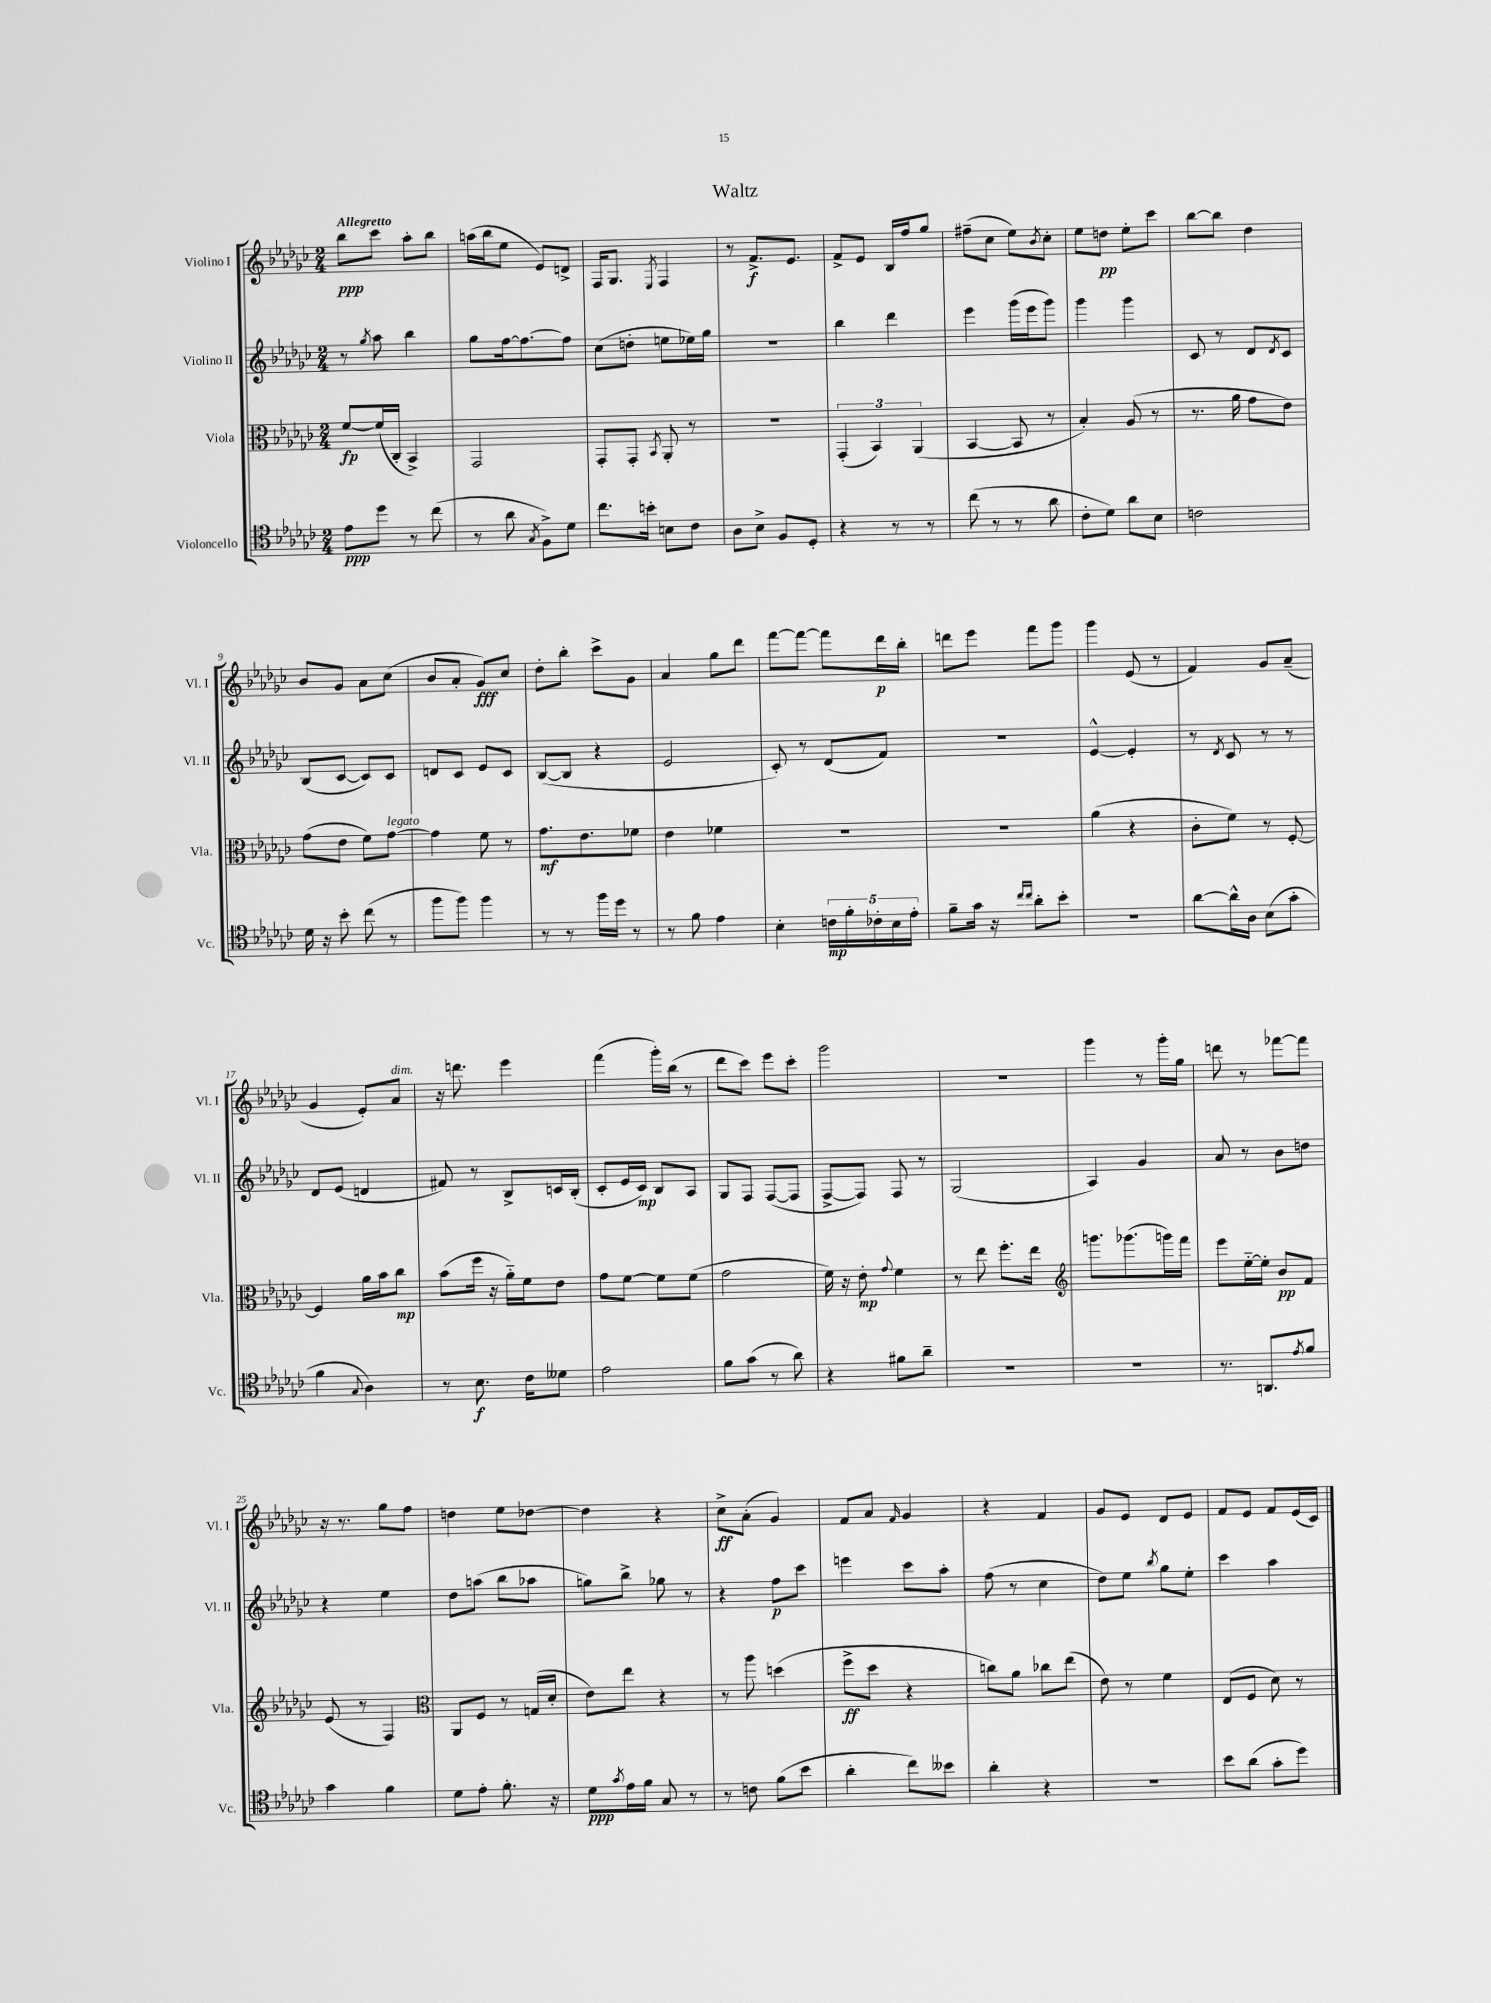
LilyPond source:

\header { title = "Waltz" }
<<
\new StaffGroup <<
\new Staff = "s0" \with { instrumentName = "Violino I" shortInstrumentName = "Vl. I" } {
    \clef treble \key ges \major \numericTimeSignature \time 2/4 \tempo "Allegretto"
    bes''8\ppp ces'''8 aes''8-. bes''8 |
    a''16( bes''16 ees''8 ees'8) d'8-> |
    f16 ges8. \acciaccatura { ees8 } f4 |
    r8 f'8.->\f ees'8. |
    f'8-> ees'8 bes16 f''16 ges''8 |
    fis''8--( ces''8 ees''8) \acciaccatura { bes'8 } ces''8-. |
    ees''8 d''8\pp ees''8-. ces'''8 |
    bes''8~ bes''8 des''4 |
    bes'8 ges'8 aes'8 ces''8( |
    bes'8 aes'8-. ges'8\fff) ces''8 |
    des''8-. bes''8-. ces'''8-> ges'8 |
    aes'4 ges''8 des'''8 |
    f'''8~ f'''8~ f'''8 des'''16\p bes''16-. |
    d'''8 ees'''8 f'''8 ges'''8 |
    ges'''4 ees'8( r8 |
    f'4) ges'8 aes'8--( |
    ges'4 ees'8-.) aes'8^\markup { \italic "dim." } |
    r16 d'''8. ees'''4 |
    f'''4( ges'''16-.) bes''16( r8 |
    des'''8 ces'''8) ees'''8 ces'''8-. |
    ges'''2 |
    R2 |
    ges'''4 r8 ges'''16-. ges''16 |
    d'''8 r8 fes'''8~ fes'''8 |
    r16 r8. ges''8 f''8 |
    d''4 ees''8 des''8~ |
    des''4 r4 |
    ces''8->\ff aes'8-.( ges'4) |
    f'8 aes'8 \grace { f'16 } ges'4 |
    r4 f'4 |
    ges'8 ees'8 des'8 ees'8 |
    f'8 ees'8 f'8 ees'16( ces'16) \bar "|." |
}
\new Staff = "s1" \with { instrumentName = "Violino II" shortInstrumentName = "Vl. II" } {
    \clef treble \key ges \major \numericTimeSignature \time 2/4
    r8 \acciaccatura { ges''8 } aes''8 bes''4 |
    ges''8 f''16~ f''8.~ f''8 |
    ces''8( d''8-. e''8 ees''16) ges''16 |
    r2 |
    bes''4 des'''4 |
    ees'''4 ges'''16( ees'''16 ges'''8) |
    ges'''4 ges'''4 |
    ces'8 r8 des'8 \acciaccatura { des'8 } ces'8 |
    bes8( ces'8~ ces'8) ces'8 |
    d'8 ces'8 ees'8 ces'8 |
    bes8~( bes8 r4 |
    ees'2 |
    ces'8-.) r8 des'8( f'8) |
    R2 |
    ees'4~-^ ees'4-. |
    r8 \acciaccatura { des'8 } ces'8 r8 r8 |
    des'8 ees'8( d'4 |
    fis'8) r8 bes8-> c'16 bes16-.( |
    ces'8-. ees'16 ces'16\mp) bes8 aes8 |
    ges8 f8 f8~( f8 |
    f8~-> f8) f8 r8 |
    ges2( |
    aes4) ges'4 |
    aes'8 r8 bes'8 d''8 |
    r4 ees''4 |
    des''8 a''8( bes''8 aes''8 |
    g''8) bes''8-> ges''8 r8 |
    r4 f''8\p ces'''8 |
    e'''4 ces'''8 aes''8-. |
    f''8( r8 ces''4 |
    des''8) ees''8 \acciaccatura { bes''8 } ges''8 ees''8-. |
    ces'''4 aes''4 \bar "|." |
}
\new Staff = "s2" \with { instrumentName = "Viola" shortInstrumentName = "Vla." } {
    \clef alto \key ges \major \numericTimeSignature \time 2/4
    f'8~\fp f'16( ces16-. bes,4->) |
    ges,2 |
    ges,8-. ges,8-. \acciaccatura { bes,8 } aes,8-. r8 |
    r2 |
    \tuplet 3/2 { ges,4-.( bes,4) aes,4( } |
    bes,4~ bes,8 r8 |
    bes4-.) aes8( r8 |
    r8. aes'16 ges'8 ees'8) |
    ges'8( ees'8 f'8) ges'8~^\markup { \italic "legato" } |
    ges'4 f'8 r8 |
    ges'8.\mf ees'8. fes'8 |
    ees'4 fes'4 |
    r2 |
    R2 |
    aes'4( r4 |
    ces'8-. f'8) r8 f8~-. |
    f4 aes'16 bes'16 ces''8\mp |
    bes'8( f''16 r16 aes'16-_) f'16 ees'8 |
    ges'8 f'8~ f'8 f'8( |
    ges'2 |
    f'16) r16 ees'8-.\mp \appoggiatura { ges'8 } f'4 |
    r8 ees''8 f''8.-. ees''16 |
    \clef treble g'''8. ges'''8.( g'''16) f'''16 |
    ees'''8 ees''16~-_ ees''16-. bes'8\pp f'8 |
    ees'8( r8 f4) |
    \clef alto aes,8 f8 r8 g16( des'16-. |
    ees'8) ees''8 r4 |
    r8 aes''8 d''4( |
    f''8->\ff des''8 r4 |
    c''8) aes'8 ces''8 ees''8( |
    ees'8) r8 f'4 |
    ees8( f8 des'8) r8 \bar "|." |
}
\new Staff = "s3" \with { instrumentName = "Violoncello" shortInstrumentName = "Vc." } {
    \clef tenor \key ges \major \numericTimeSignature \time 2/4
    ees'8\ppp des''8 r8 ces''8( |
    r8 aes'8 \acciaccatura { ges8 } f8->) des'8 |
    ces''8. b'16-. b8 ces'8 |
    aes8 bes8-> f8 des8-. |
    r4 r8 r8 |
    ces''8( r8 r8 aes'8 |
    ces'8-. des'8) aes'8 bes8 |
    c'2 |
    des'16 r16 bes'8-. ces''8( r8 |
    f''8 f''8) f''4 |
    r8 r8 f''16 des''16 r8 |
    r8 f'8 ees'4 |
    bes4-. \tuplet 5/4 { c'16\mp f'16-. ces'16-. bes16 ees'16-. } |
    f'8-- ges'16 r16 \grace { ces''16 ces''16 } aes'8-. bes'8-. |
    R2 |
    aes'8~ aes'16-^ aes16 bes8( ges'8-. |
    f'4 \appoggiatura { ges8 } aes4) |
    r8 bes8.\f ces'16 deses'8 |
    ees'2 |
    f'8 ges'8( r8 aes'8) |
    r4 fis'8 aes'8-- |
    R2 |
    R2 |
    r8. a,8. \acciaccatura { ees'8 } f'8 |
    ges'4 f'4 |
    des'8 ees'8-. f'8.-. r16 |
    des'8\ppp \acciaccatura { ges'8 } ees'16 f'16 ges8 r8 |
    r8 c'8 f'8( bes'8 |
    aes'4-. ces''8) beses'8 |
    aes'4-. r4 |
    R2 |
    bes'8 aes'8( ges'8-. des''8) \bar "|." |
}
>>
>>
